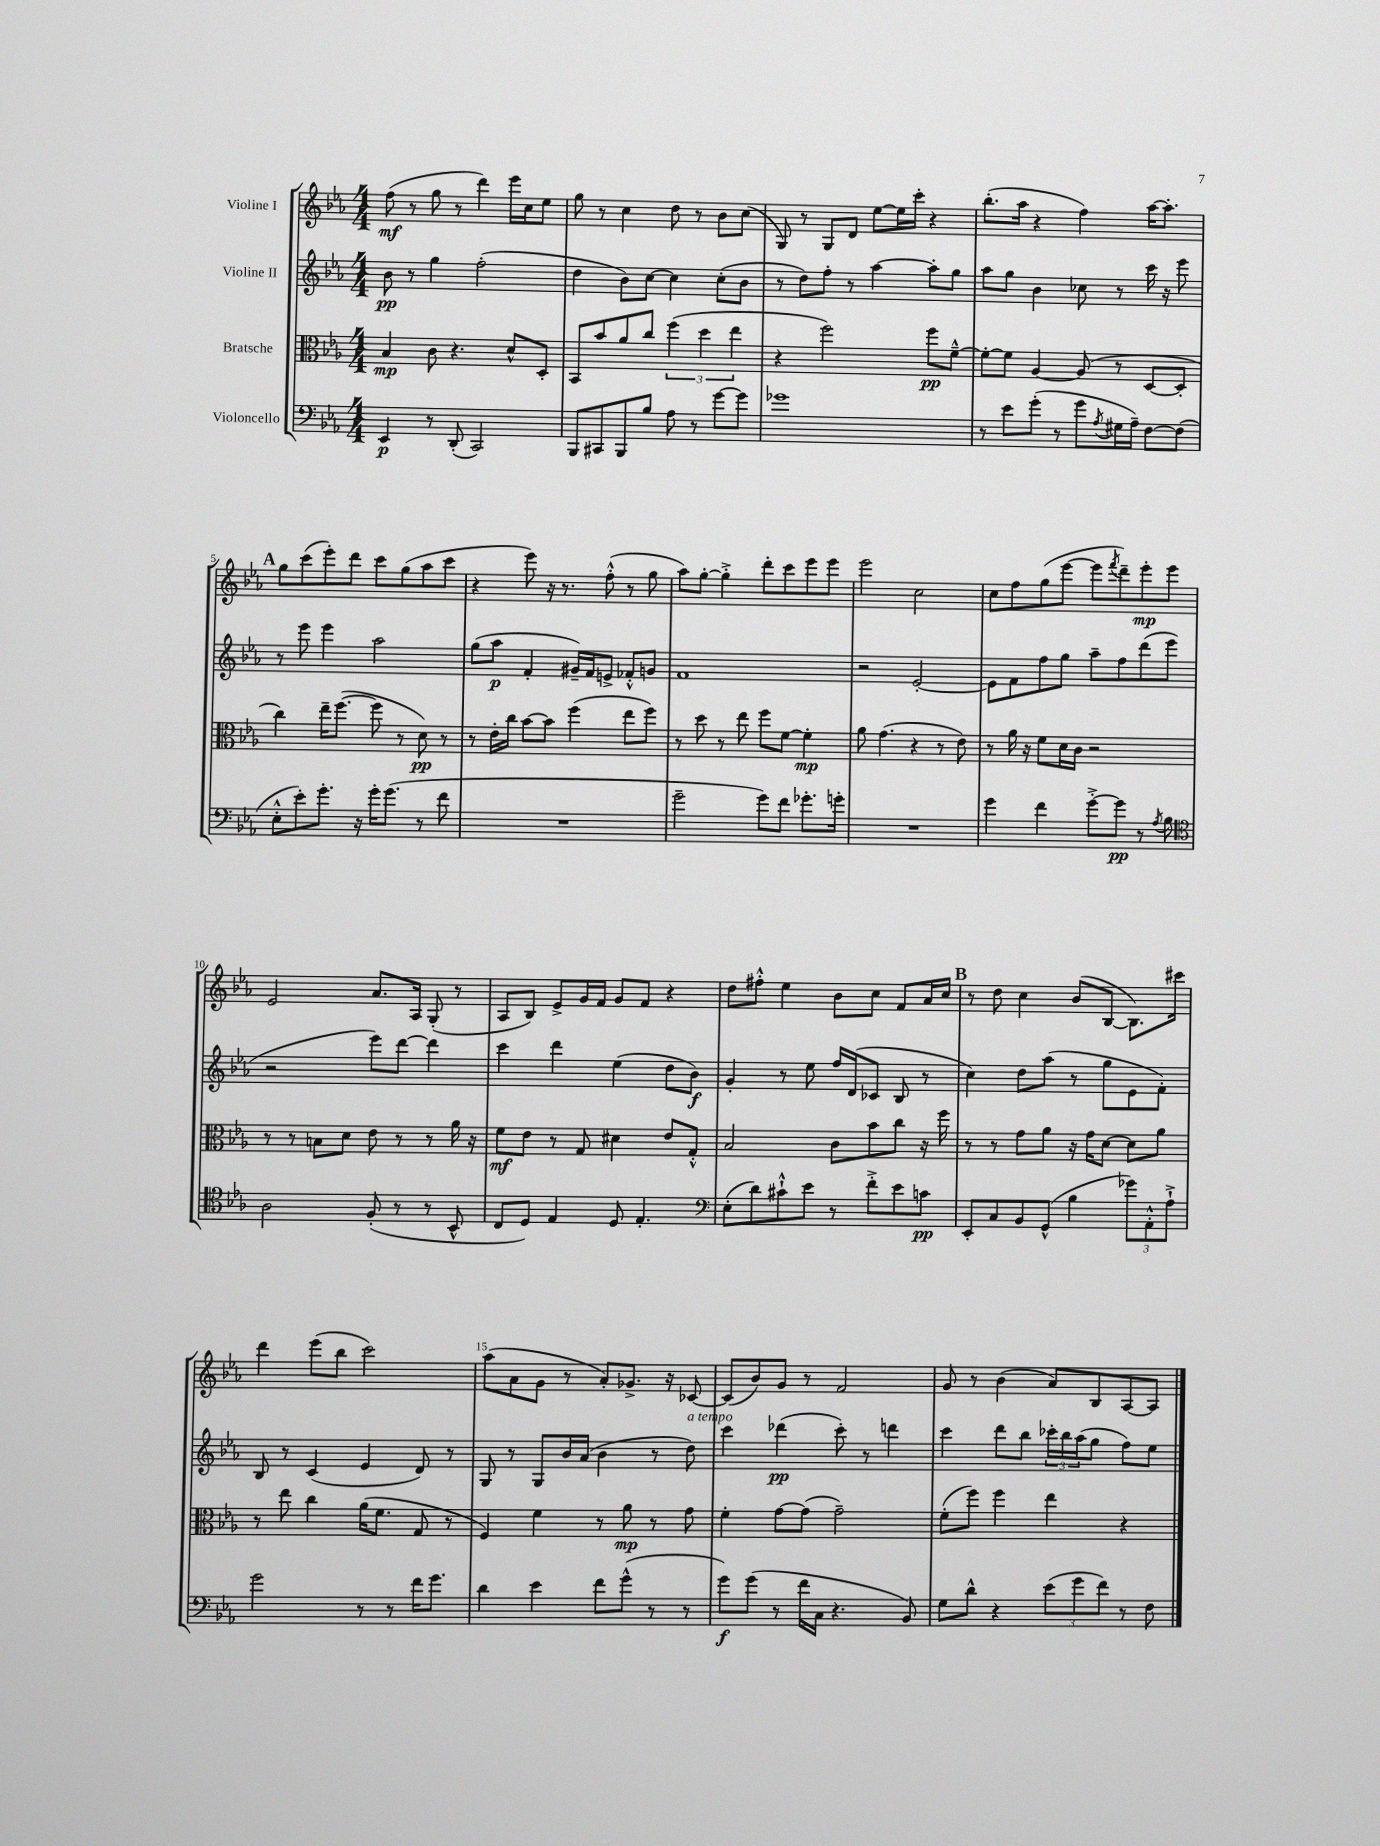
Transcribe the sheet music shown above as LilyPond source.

<<
\new StaffGroup <<
\new Staff = "s0" \with { instrumentName = "Violine I" } {
    \clef treble \key ees \major \numericTimeSignature \time 4/4
    f''8\mf( r8 g''8 r8 d'''4) ees'''16 c''16 ees''8 |
    g''8 r8 c''4 d''8 r8 bes'8 c''8( |
    g8) r8 g8 d'8 ees''8~ ees''16 c'''16-. r4 |
    bes''8.-.( aes''16 r4 f''4) aes''16~ aes''8.-. |
    \mark \markup { \bold "A" } g''8 c'''8( ees'''8-.) d'''8 c'''8 g''8( aes''8 c'''8 |
    r4 ees'''8) r16 r8. f''8-.-^( r8 g''8 |
    aes''8) g''8~-. g''4-.-> d'''8-. c'''8 ees'''8 ees'''8 |
    ees'''2 c''2 |
    c''8 f''8 g''8( ees'''8~ ees'''8 \acciaccatura { f'''8 } d'''8--) ees'''8-.\mp ees'''8 |
    ees'2 aes'8. aes16 g8-.( r8 |
    aes8 bes8) ees'8-> g'16 f'16 g'8 f'8 r4 |
    d''8 fis''8-.-^ ees''4 bes'8 c''8 f'8 aes'16 c''16 |
    \mark \markup { \bold "B" } r8 d''8 c''4 bes'8( bes8~ bes8.) cis'''16 |
    d'''4 ees'''8( bes''8 c'''2) |
    aes''8( aes'8 g'8 r8 aes'8-.) ges'8.-> r16 ces'8~ |
    ces'8( bes'8) g'8 r8 f'2 |
    g'8 r8 bes'4( aes'8) bes8 aes8~ aes8 \bar "|." |
}
\new Staff = "s1" \with { instrumentName = "Violine II" } {
    \clef treble \key ees \major \numericTimeSignature \time 4/4
    bes'8\pp r8 g''4 f''2-.( |
    d''4 bes'8) c''8~ c''4 c''8-.( bes'8 |
    r8 d''8) f''8-. r8 aes''4~ aes''8-. g''8 |
    aes''8 g''8 bes'4 ces''8 r8 c'''16 r16 ees'''8 |
    \mark \markup { \bold "A" } r8 ees'''8 ees'''4 aes''2 |
    g''8( aes''8\p f'4-. gis'16--) f'16 e'8-> fes'8-.-^ g'8 |
    f'1 |
    r2 ees'2~-. |
    ees'8 f'8 f''8 g''8 aes''8-- f''8 d'''8( ees'''8 |
    r2 ees'''8) d'''8~ d'''4 |
    c'''4 d'''4 ees''4( d''8 bes'8\f) |
    g'4-. r8 ees''8 f''16 d'16( ces'8 bes8 r8 |
    \mark \markup { \bold "B" } c''4) d''8 aes''8( r8 g''8 ees'8 f'8-.) |
    bes8 r8 c'4( ees'4 d'8) r8 |
    g8 r8 g8 bes'16 aes'16( bes'4 r8 d''8^\markup { \italic "a tempo" }) |
    c'''4 des'''4\pp( c'''8-.) r8 d'''4 |
    c'''4 d'''8 bes''8 \tuplet 3/2 { ces'''16-. bes''16 aes''16( } g''8 f''8) ees''8 \bar "|." |
}
\new Staff = "s2" \with { instrumentName = "Bratsche" } {
    \clef alto \key ees \major \numericTimeSignature \time 4/4
    bes4\mp c'8 r4. d'8-^ d8-. |
    bes,8 bes'8 aes'8 c''8 \tuplet 3/2 { f''4( d''4 ees''4 } |
    r4 f''2) f''8\pp f'8~---^ |
    f'8~-. f'8 aes4~ aes8( r8 d8~ d8-. |
    \mark \markup { \bold "A" } c''4) ees''16-- f''8.~( f''8 r8 d'8\pp) r8 |
    r8 ees'16-. c''16 bes'8~ bes'8 f''4( ees''8 f''8) |
    r8 d''8 r8 ees''8 f''8 f'8~ f'4-.\mp |
    aes'8 g'4.( r4 r8 ees'8) |
    r8 aes'16 r16 f'8 d'16 c'16 r2 |
    r8 r8 b8 d'8 ees'8 r8 r8 aes'16 r16 |
    f'8\mf ees'8 r8 g8 dis'4 ees'8 g8-.-^ |
    bes2 c'8 bes'8 c''8 r16 f''16 |
    \mark \markup { \bold "B" } r8 r8 g'8 aes'8 r16 g'16 d'8~ d'8 aes'8 |
    r8 ees''8 c''4 aes'16( f'8. g8 r8 |
    f4) f'4 r8 aes'8\mp r8 g'8 |
    f'4-. g'8~ g'8( g'2--) |
    f'8-.( f''8) f''4 ees''4 r4 \bar "|." |
}
\new Staff = "s3" \with { instrumentName = "Violoncello" } {
    \clef bass \key ees \major \numericTimeSignature \time 4/4
    ees,4\p r8 d,8-.( c,2) |
    bes,,8 cis,8 bes,,8 bes8 aes8 r8 g'8~ g'8 |
    ges'1 |
    r8 ees'8 g'8-.( r8 g'8 \acciaccatura { aes8 } gis16 aes16--) f8~ f8( |
    \mark \markup { \bold "A" } ees8-.-^ ees'8-.) g'8.-. r16 g'16-. g'8.( r8 f'8 |
    R1 |
    g'2-- g'8) f'8 ges'8.-. g'16-. |
    R1 |
    g'4 f'4 g'8~-.-> g'8\pp r8 \acciaccatura { aes8 } bes8 |
    \clef tenor aes2 f8-.( r8 r8 bes,8-^ |
    c8 d8) ees4 d8 ees4.-. |
    \clef bass ees8-.( d'8) cis'8-!-^ ees'8 r8 f'8-.-> ees'8 c'8\pp |
    \mark \markup { \bold "B" } ees,8-. c8 bes,8 g,8-^( bes4 \tuplet 3/2 { ges'8) aes,8-.-^ aes8-!-> } |
    g'2 r8 r8 f'16 g'8. |
    d'4 ees'4 f'8 g'8-^( r8 r8 |
    g'8\f) g'8( r8 f'16 c16 r4. bes,8) |
    g8 d'8-^ r4 \tuplet 3/2 { ees'8( g'8 f'8) } r8 f8 \bar "|." |
}
>>
>>
\layout { \context { \Score \override BarNumber.break-visibility = ##(#f #t #t) barNumberVisibility = #(every-nth-bar-number-visible 5) } }
